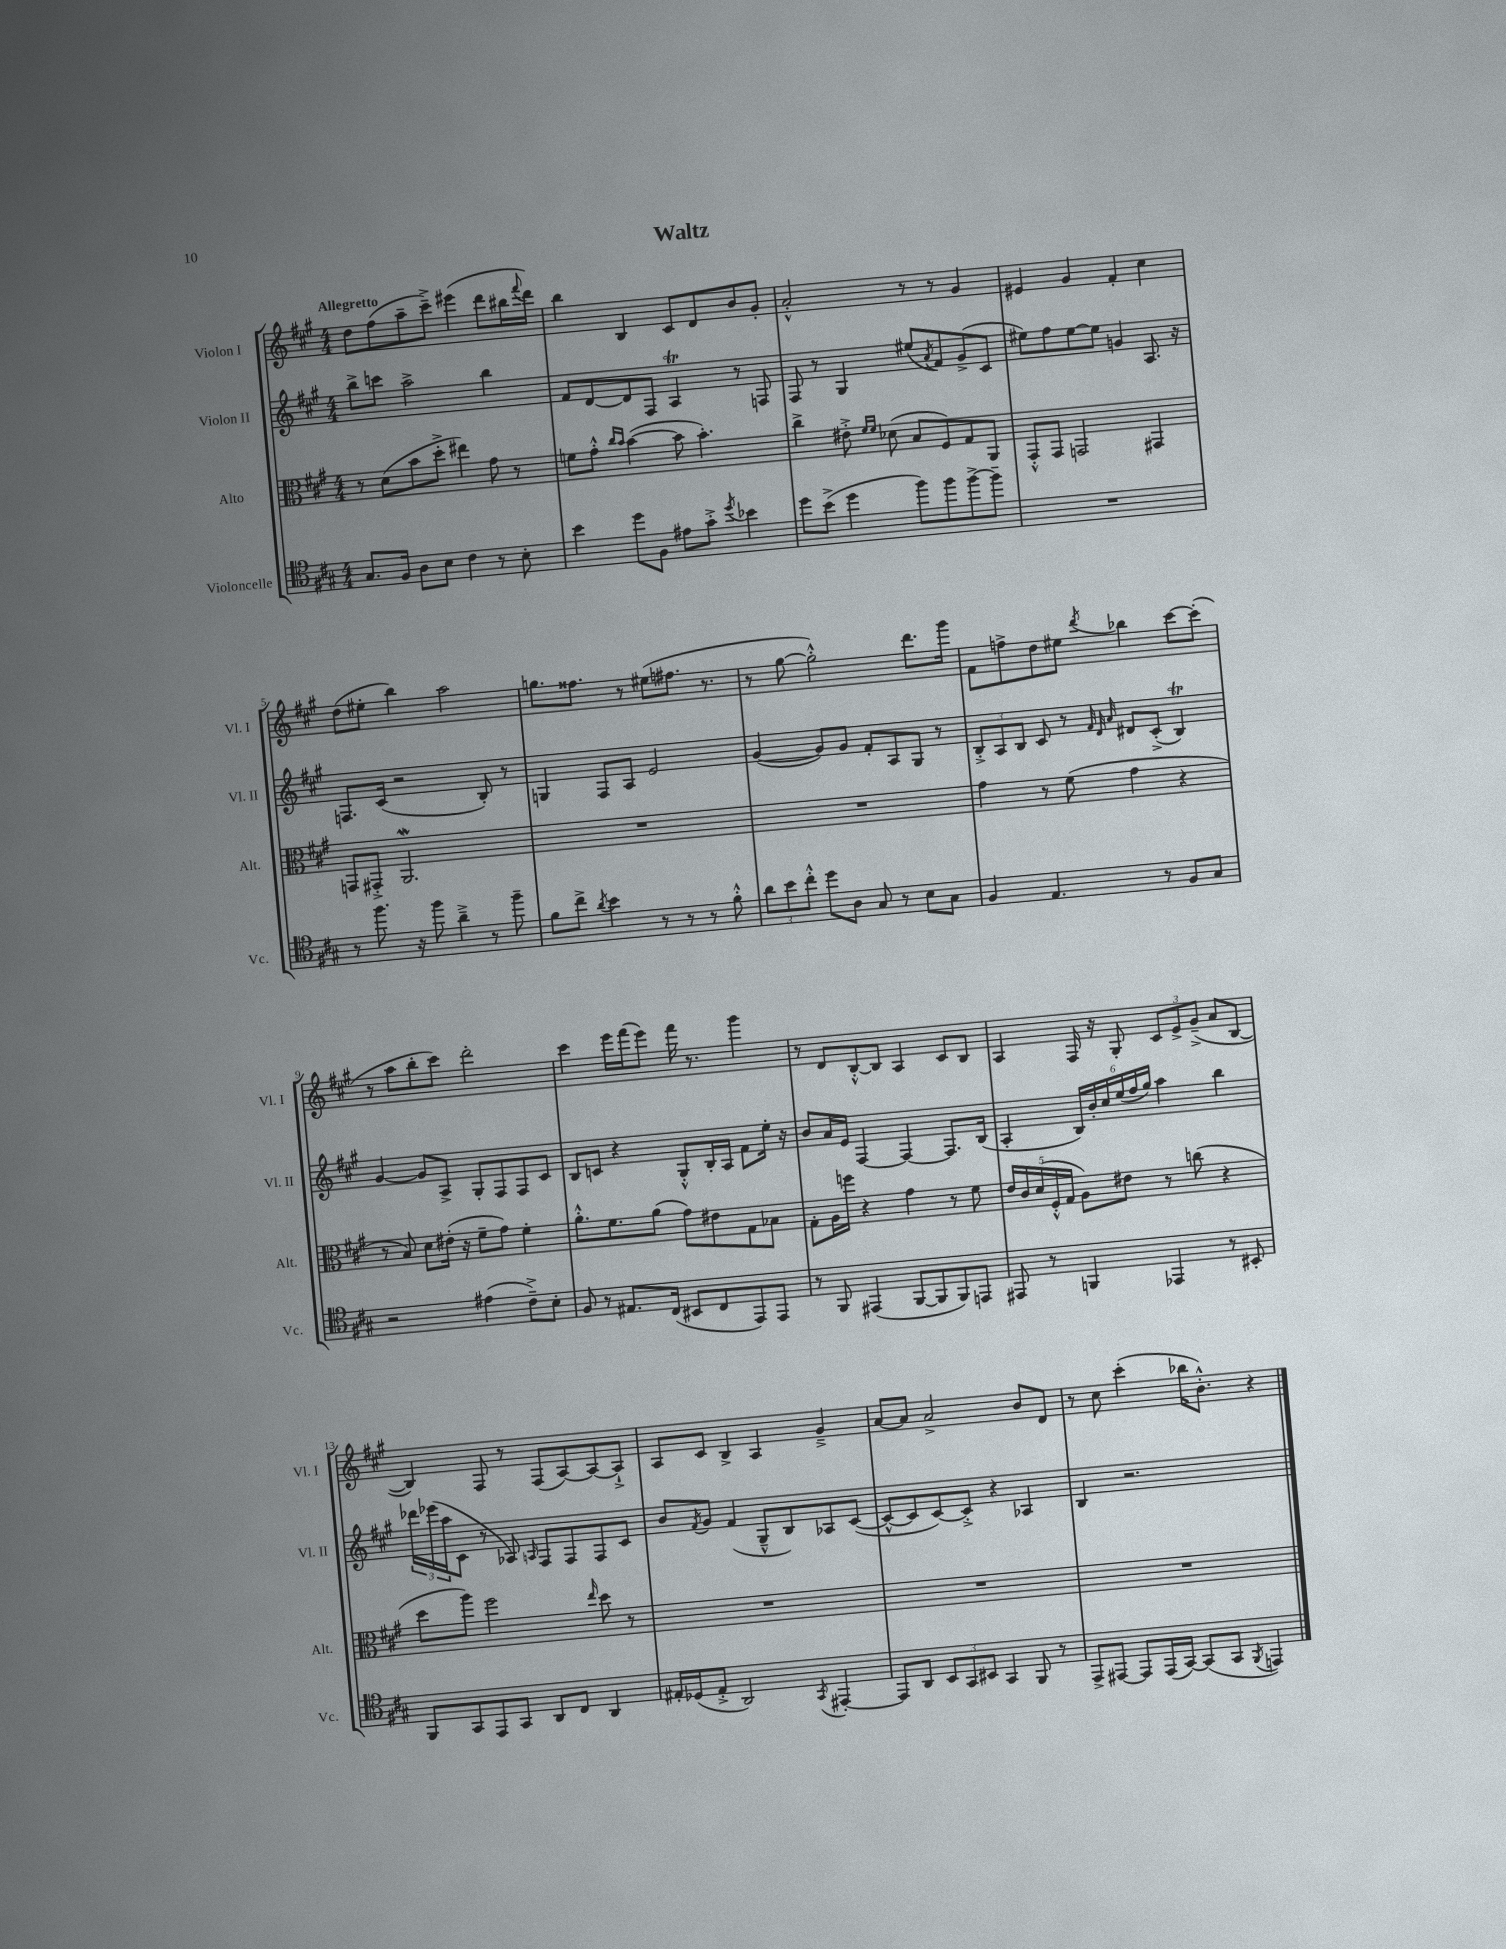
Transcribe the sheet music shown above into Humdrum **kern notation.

**kern	**kern	**kern	**kern
*part4	*part3	*part2	*part1
*staff4	*staff3	*staff2	*staff1
*I"Violoncelle	*I"Alto	*I"Violon II	*I"Violon I
*I'Vc.	*I'Alt.	*I'Vl. II	*I'Vl. I
*clefC4	*clefC3	*clefG2	*clefG2
*k[f#c#g#]	*k[f#c#g#]	*k[f#c#g#]	*k[f#c#g#]
*M4/4	*M4/4	*M4/4	*M4/4
=1	=1	=1	=1
!	!	!	!LO:TX:a:B:t=Allegretto
8.G#/L	8r	8bb^\L	8dd\L
.	(8d\L	8cccn\J	(8ff#\
16F#/Jk	.	.	.
8A\L	8b\	2aa^\	8aa~\
8B\J	8dd'^\J	.	8ccc#~^\J)
4c#\	4ee#X\)	.	(4eee#X\
8r	8g#\	4bb\	8ddd\L
8B'\	8r	.	16bb#X\L
.	.	.	8qqfff#/
.	.	.	16ddd\JJ)
=2	=2	=2	=2
4b\	8fn\L	8f#/L	4bb\
.	8g#'^^\J	[8d/	.
.	16qqcc#/LL	.	.
.	16qqb/JJ	.	.
8dd\L	([4b\	8d/]	4B/
8F#\J	.	8F#/J	.
8e#X\L	8b\]	4AT/	8c#/L
8g#'^\J	4.b'\)	.	8d/
8qdd/	.	.	.
4b-X\	.	8r	8b/
.	.	8Fn/	8g#'/J
=3	=3	=3	=3
8dd\L	4cc#^\	8F#/	2a'^^/
(8b^\J	.	8r	.
4dd\	8e#X'^\	4G#/	.
.	16qqf#/LL	.	.
.	16qqf#/JJ	.	.
.	(8d-X\	.	.
8ff#\L)	8B/L	(8ee#X/L	8r
.	.	8qa/	.
8ff#\	8F#/)	8f#/)	8r
[8ff#^\	8G#/	(8g#^/	4g#/
8ff#~\J]	8AA/J	8c#/J	.
=4	=4	=4	=4
1r	8GG#'^^/L	8ee#X\L)	4e#X/
.	8GG#/J	8ff#\	.
.	2GGn/	[8ee#\	4g#/
.	.	8ee#\J]	.
.	.	4gn/	4f#'/
.	4GG#X/	8.A/	4cc#\
.	.	16r	.
!!LO:LB:g=z
=5	=5	=5	=5
8r	8GGn/L	8.Fn/L	(8dd\L
8.ff#\	8GG#X'^/J	.	8ee#X'\J
.	.	(16c#/Jk	.
.	2.AAw/	2r	4bb\)
16r	.	.	.
8ff#\	.	.	.
4a~^\	.	.	2aa\
8r	.	8B'/)	.
8ff#~\	.	8r	.
=6	=6	=6	=6
8f#\L	1r	4Gn/	8.ggn\L
8cc#^\J	.	.	.
.	.	.	8.ff##X\J
8qa/	.	.	.
4b\	.	8F#/L	.
.	.	8A/J	8r
8r	.	2e/	(8ee#X\L
8r	.	.	8.ff#X\J
8r	.	.	.
.	.	.	8.r
8f#'^^\	.	.	.
=7	=7	=7	=7
12a\L	1r	([4g#/	8r
12b\	.	.	.
.	.	.	[8gg#\
12cc#'^^\J	.	.	.
8dd\L	.	8g#/L])	2gg#'^^\])
8A\J	.	8g#/J	.
8G#/	.	8f#'/L	.
8r	.	8A/	.
8B\L	.	8G#/J	8.ddd\L
8G#\J	.	8r	.
.	.	.	16ggg#\Jk
=8	=8	=8	=8
4F#/	4g#\	12B'^/L	8f#\L
.	.	12A/	.
.	.	.	8ffn^\
.	.	12B/J	.
4.E/	8r	8c#/	8dd\
.	(8f#\	8r	8ee#X\J
.	.	32qqf#/	.
.	.	32qqd/	.
.	.	32qqa/	8qddd/
.	4g#\	8d#X/L	4bb-X\
8r	.	(8c#'^/J	.
8F#/L	4r	4BT/)	[8ccc#\L
8G#/J	.	.	(8ccc#'\J]
!!LO:LB:g=z
=9	=9	=9	=9
2r	8r	[4g#/	8r
.	8B/)	.	8aa\L
.	8d\L	8g#/L]	8bb'\
.	(16e#X'\Jk	8A^/J	8ccc#\J)
.	16r	.	.
(4e#X\	8f#~\L	8G#'/L	2ddd'\
.	8g#\J)	8F#/	.
8c#~^\L)	4f#'\	8F#/	.
8B'\J	.	8c#/J	.
=10	=10	=10	=10
8F#/	8.a'^^\L	8B/L	4ccc#\
8r	.	8cn/J	.
.	8.f#\	.	.
8.E#X/L	.	4r	16eee\LL
.	.	.	(16fff#\J
.	(8a\J	.	8eee\J)
(16C#/Jk	.	.	.
8BB#X/L	8g#\L)	8G#'^^/L	16fff#\
.	.	.	8.r
8C#/	8e#X\	16B'/L	.
.	.	16A/JJ	.
8EE/)	8G#\	8f#\L	4ggg#\
8EE/J	8B-X\J	16ee'\Jk	.
.	.	16r	.
=11	=11	=11	=11
8r	8G#'\L	8b/L	8r
8FF#/	16A\L	16a/L	8d/L
.	16ffn\JJ	16e/JJ	.
(4EE#X/	4r	[4F#/	[8B'^^/
.	.	.	8B/J]
[8FF#/L	4g#\	4F#/_	4A/
8FF#/]	.	.	.
8FF#/)	8r	8.F#/L]	8c#/L
8EEn/J	8f#\	.	8B/J
.	.	(16B/Jk	.
=12	=12	=12	=12
8EE#X/	20e/LL	4A'/	4A/
.	20c#/	.	.
.	(20d/	.	.
8r	.	.	.
.	20F#'^^/	.	.
.	20G#/JJ	.	.
4FFn/	8A\L)	24B/LL)	16F#/
.	.	24b'/	.
.	.	.	16r
.	.	24cc#/	.
.	8e#X\J	(24ee/	8G#'/
.	.	24ff#/	.
.	.	24gg#/JJ)	.
4EE-X/	8r	4aa\	12c#/L
.	.	.	12e^/
.	(8ccn\	.	.
.	.	.	(12g#~^/J
8r	4r	4bb\	8a/L
8BB#X'/	.	.	[8B/J
!!LO:LB:g=z
=13	=13	=13	=13
8FF#/L	8dd\L	24ddd-X\LL	4B/])
.	.	(24eee-X\	.
.	.	24aa\J	.
8GG#/	8aa\J)	8c#\J	.
8EE/	2ff#\	8r	8F#/
8GG#/J	.	8A-X/)	8r
.	.	16qqAn/	.
8AA/L	.	8F#/L	(8F#/L
8C#/J	.	8F#/	[8A/)
.	16qqee/	.	.
4AA/	8dd\	8F#/	8A/_
.	8r	8c#/J	8A`^/J]
=14	=14	=14	=14
16E#X'/LL	1r	8b/L	8A/L
(16D-X/J	.	.	.
.	.	8qf#/	.
8E#'^/J	.	8g#/J	8c#/J
2AA/)	.	(4f#/	4B^/
.	.	8G#~^^/L	4A/
.	.	8B/)	.
8qGG#/	.	.	.
[4EE#X'/	.	8A-X/	4g#~^/
.	.	([8c#/J	.
=15	=15	=15	=15
8EE#/L]	1r	8c#^^/L_	[8a/L
8AA/J	.	8c#/]	8a/J]
12BB/L	.	[8c#/)	2a^/
12GG#/	.	.	.
.	.	8c#'^/J]	.
12BB#X/J	.	.	.
4GG#/	.	4r	.
8FF#/	.	4A-X/	8b/L
8r	.	.	8d/J
=16	=16	=16	=16
8EE^/L	1r	4B/	8r
[8EE#X/J	.	.	8cc#\
8EE#/L]	.	2.r	(4ccc#'\
(16EE#/L	.	.	.
[16GG#/JJ)	.	.	.
(8GG#/L]	.	.	16bb-X\KL
.	.	.	8.b'^^\J)
8GG#/J	.	.	.
8qFF#/	.	.	.
4EEn/)	.	.	4r
==	==	==	==
*-	*-	*-	*-
